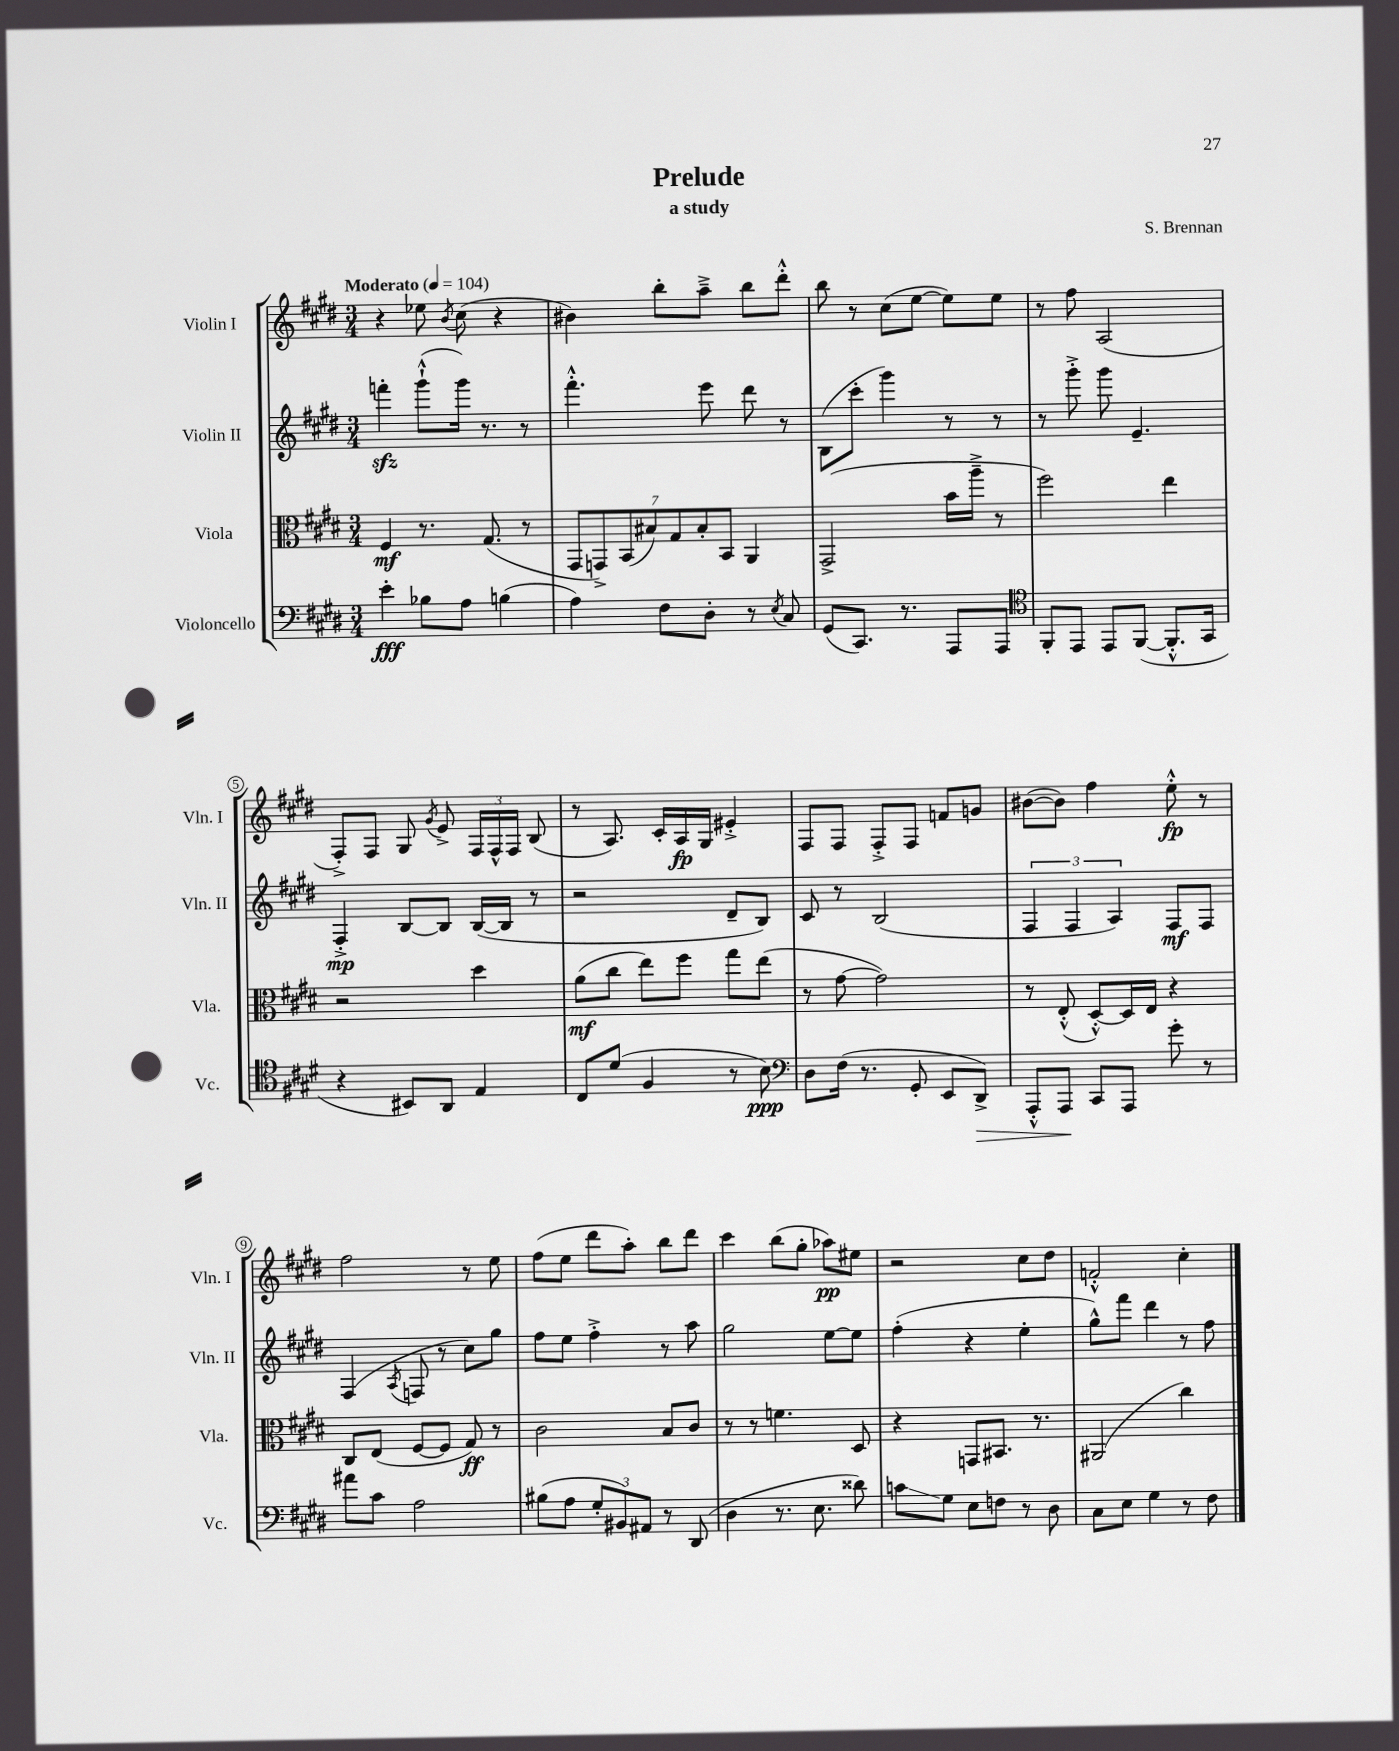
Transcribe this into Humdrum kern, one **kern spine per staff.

**kern	**kern	**kern	**kern
*staff4	*staff3	*staff2	*staff1
*clefF4	*clefC3	*clefG2	*clefG2
*k[f#c#g#d#]	*k[f#c#g#d#]	*k[f#c#g#d#]	*k[f#c#g#d#]
*M3/4	*M3/4	*M3/4	*M3/4
*MM104	*MM104	*MM104	*MM104
4e'	4F#	4fff'	4r
8B-	8.r	(8ggg#`^^	8ee-
.	.	.	8qb
8A	.	16ggg#)	(8cc#
.	(8.G#	8.r	.
(4B	.	.	4r
.	8r	8r	.
=	=	=	=
4A)	14GG#	4.fff#'^^	4b#)
.	14GG^)	.	.
.	(14BB	.	.
.	14B#)	.	.
8F#	.	.	8bb'
.	14G#	.	.
.	14B#'	.	.
8D#'	.	8eee	8aa~^
.	14BB	.	.
8r	4AA	8ddd#	8bb
8qE	.	.	.
8C#	.	8r	8ddd#'^^
=	=	=	=
(8GG#	(2GG#^	(8B	8bb
8.CC#)	.	8ccc#'	8r
.	.	4ggg#)	(8cc#
8.r	.	.	.
.	.	.	[8ee
8AAA	16b	8r	8ee])
.	16aa~^	.	.
8AAA	8r	8r	8ee
=	=	=	=
*clefC4	*	*	*
8FF#'	2ff#)	8r	8r
8EE	.	8ggg#'^	8ff#
8EE	.	8ggg#	(2A
([8FF#	.	4.e~	.
8.FF#'^^]	4ee	.	.
16GG#	.	.	.
=	=	=	=
4r	2r	4F#'^	8F#'^)
.	.	.	8F#
8BB#)	.	[8B	8G#
.	.	.	8qg#
8AA	.	8B]	8e^
4E	4dd#	([16B	24F#
.	.	.	24F#^^
.	.	16B]	.
.	.	.	24F#
.	.	8r	(8B
=	=	=	=
8C#	(8a	2r	8r
(8d#	8cc#	.	8.A)
4F#	8ee)	.	.
.	.	.	16c#'
.	8ff#	.	16A
.	.	.	16G#
8r	8gg#	8d#~	4e#'^
8B)	(8ee	8B)	.
=	=	=	=
*clefF4	*	*	*
8D#	8r	8c#	8F#
(16F#	[8g#	8r	8F#
8.r	.	.	.
.	2g#])	(2B	8F#'^
8GG#'	.	.	8F#
8EE	.	.	8f
8DD#^)	.	.	8g
=	=	=	=
8AAA'^^	8r	6F#	([8b#
8AAA	(8E'^^	.	8b#])
.	.	6F#	.
8CC#	[8D#'^^)	.	4ff#
.	.	6A)	.
8AAA	16D#]	.	.
.	16E	.	.
8g#'	4r	8F#	8ee'^^
8r	.	8F#	8r
=	=	=	=
8a#	8C#	(4F#	2ff#
8c#	(8E	.	.
.	.	8qA	.
2A	[8F#	8F	.
.	8F#]	8r	.
.	8G#)	8cc#)	8r
.	8r	8gg#	8ee
=	=	=	=
(8B#	2c#	8ff#	(8ff#
8A	.	8ee	8ee
12G#'	.	4ff#'^	8ddd#
12BB#)	.	.	.
.	.	.	8aa')
12AA#	.	.	.
8r	8B	8r	8bb
(8DD#	8c#	8aa	8ddd#
=	=	=	=
4D#	8r	2gg#	4ccc#
.	8r	.	.
8.r	4.f	.	(8bb
.	.	.	8gg#'
8.E	.	.	.
.	.	[8ee	8aa-)
8d##)	8D#	8ee]	8ee#
=	=	=	=
8c	4r	(4ff#'	2r
8G#	.	.	.
8E	8GG	4r	.
8F	8.BB#	.	.
8r	.	4ee'	8cc#
.	8.r	.	.
8D#	.	.	8dd#
=	=	=	=
8C#	(2AA#	8gg#^^)	2f'^^
8E	.	8fff#	.
4G#	.	4ddd#	.
8r	4cc#)	8r	4cc#'
8F#	.	8ff#	.
==	==	==	==
*-	*-	*-	*-
